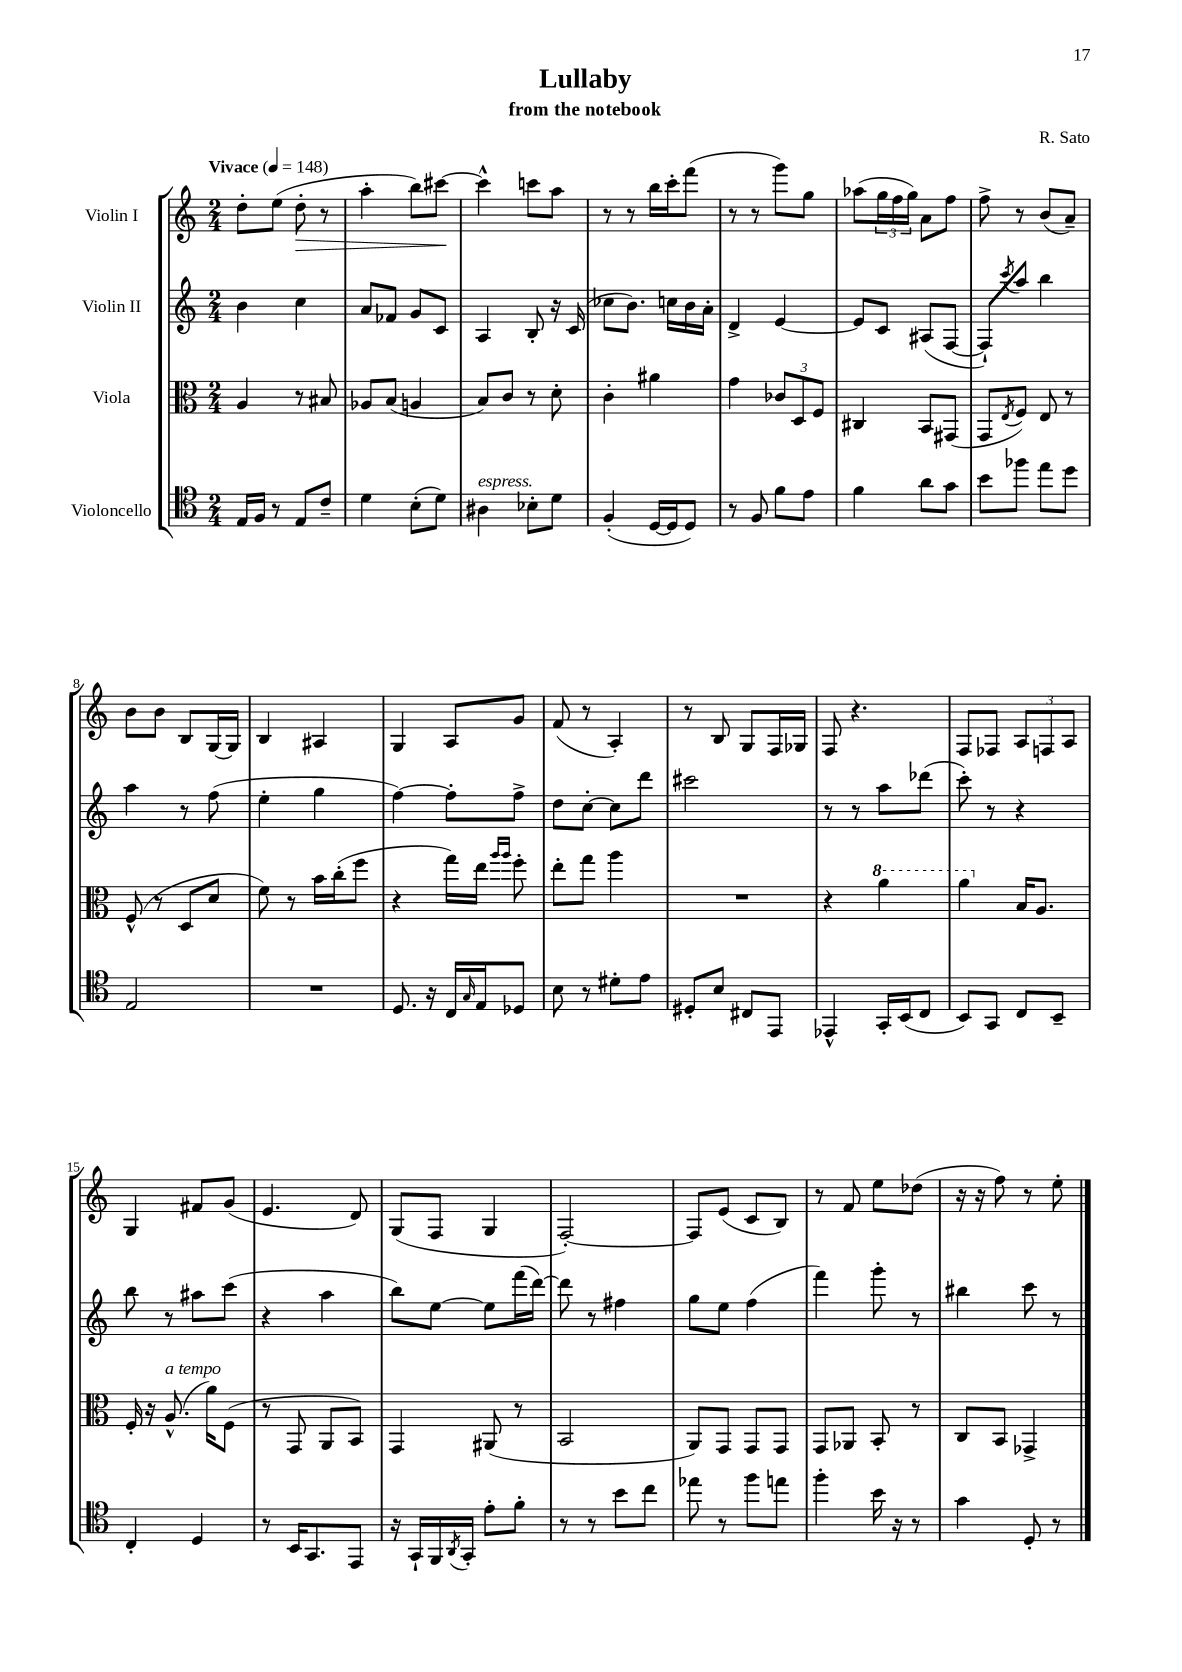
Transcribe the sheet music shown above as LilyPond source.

\header { title = "Lullaby" composer = "R. Sato" subtitle = "from the notebook" }
<<
\new StaffGroup <<
\new Staff = "s0" \with { instrumentName = "Violin I" } {
    \clef treble \key c \major \numericTimeSignature \time 2/4 \tempo "Vivace" 4 = 148
    d''8-. e''8( d''8-.\> r8 |
    a''4-. b''8) cis'''8~\! |
    cis'''4-^ c'''8 a''8 |
    r8 r8 b''16 c'''16-. f'''8( |
    r8 r8 g'''8) g''8 |
    aes''8( \tuplet 3/2 { g''16 f''16 g''16) } a'8 f''8 |
    f''8-> r8 b'8( a'8--) |
    b'8 b'8 b8 g16~ g16 |
    b4 ais4 |
    g4 a8 g'8 |
    f'8( r8 a4-.) |
    r8 b8 g8 f16 ges16 |
    f8 r4. |
    f8 fes8 \tuplet 3/2 { a8 f8 a8 } |
    g4 fis'8 g'8( |
    e'4. d'8) |
    g8( f8 g4 |
    f2~-.) |
    f8 e'8( c'8 b8) |
    r8 f'8 e''8 des''8( |
    r16 r16 f''8) r8 e''8-. \bar "|." |
}
\new Staff = "s1" \with { instrumentName = "Violin II" } {
    \clef treble \key c \major \numericTimeSignature \time 2/4
    b'4 c''4 |
    a'8 fes'8 g'8 c'8 |
    a4 b8-. r16 c'16( |
    ces''8 b'8.) c''16 b'16 a'16-. |
    d'4-> e'4~ |
    e'8 c'8 ais8( f8~ |
    f8-!) \acciaccatura { c'''8 } a''8 b''4 |
    a''4 r8 f''8( |
    e''4-. g''4 |
    f''4~) f''8-. f''8-> |
    d''8 c''8~-. c''8 d'''8 |
    cis'''2 |
    r8 r8 a''8 des'''8( |
    c'''8-.) r8 r4 |
    b''8 r8 ais''8 c'''8( |
    r4 a''4 |
    b''8) e''8~ e''8 f'''16( d'''16~) |
    d'''8 r8 fis''4 |
    g''8 e''8 f''4( |
    f'''4) g'''8-. r8 |
    bis''4 c'''8 r8 \bar "|." |
}
\new Staff = "s2" \with { instrumentName = "Viola" } {
    \clef alto \key c \major \numericTimeSignature \time 2/4
    a4 r8 bis8 |
    aes8 b8( a4 |
    b8) c'8 r8 d'8-. |
    c'4-. ais'4 |
    g'4 \tuplet 3/2 { ces'8 d8 f8 } |
    cis4 b,8 gis,8( |
    g,8 \acciaccatura { e8 } f8) e8 r8 |
    f8-^( r8 d8 d'8 |
    f'8) r8 b'16 c''16-.( f''8 |
    r4 g''16) e''16 \grace { a''16 a''16 } f''8-. |
    e''8-. g''8 a''4 |
    R2 |
    r4 \ottava #1 a''4 |
    a''4 \ottava #0 b16 a8. |
    f16-. r16 a8.-^^\markup { \italic "a tempo" }( a'16) f8( |
    r8 g,8 a,8 b,8) |
    g,4 ais,8( r8 |
    b,2 |
    a,8) g,8 g,8 g,8 |
    g,8 aes,8 b,8-. r8 |
    c8 b,8 ges,4-> \bar "|." |
}
\new Staff = "s3" \with { instrumentName = "Violoncello" } {
    \clef tenor \key c \major \numericTimeSignature \time 2/4
    e16 f16 r8 e8 c'8-- |
    d'4 b8-.( d'8) |
    ais4^\markup { \italic "espress." } bes8-. d'8 |
    f4-.( d16~ d16 d8) |
    r8 f8 f'8 e'8 |
    f'4 a'8 g'8 |
    b'8 fes''8 e''8 d''8 |
    e2 |
    R2 |
    d8. r16 c16 \grace { g16 } e16 des8 |
    b8 r8 dis'8-. e'8 |
    dis8-. b8 cis8 e,8 |
    ees,4-^ g,16-. b,16( c8 |
    b,8) g,8 c8 b,8-- |
    c4-. d4 |
    r8 b,16 g,8. e,8 |
    r16 g,16-! f,16 \acciaccatura { a,8 } g,16-. e'8-. f'8-. |
    r8 r8 b'8 c''8 |
    ees''8 r8 f''8 e''8 |
    f''4-. b'16 r16 r8 |
    g'4 d8-. r8 \bar "|." |
}
>>
>>
